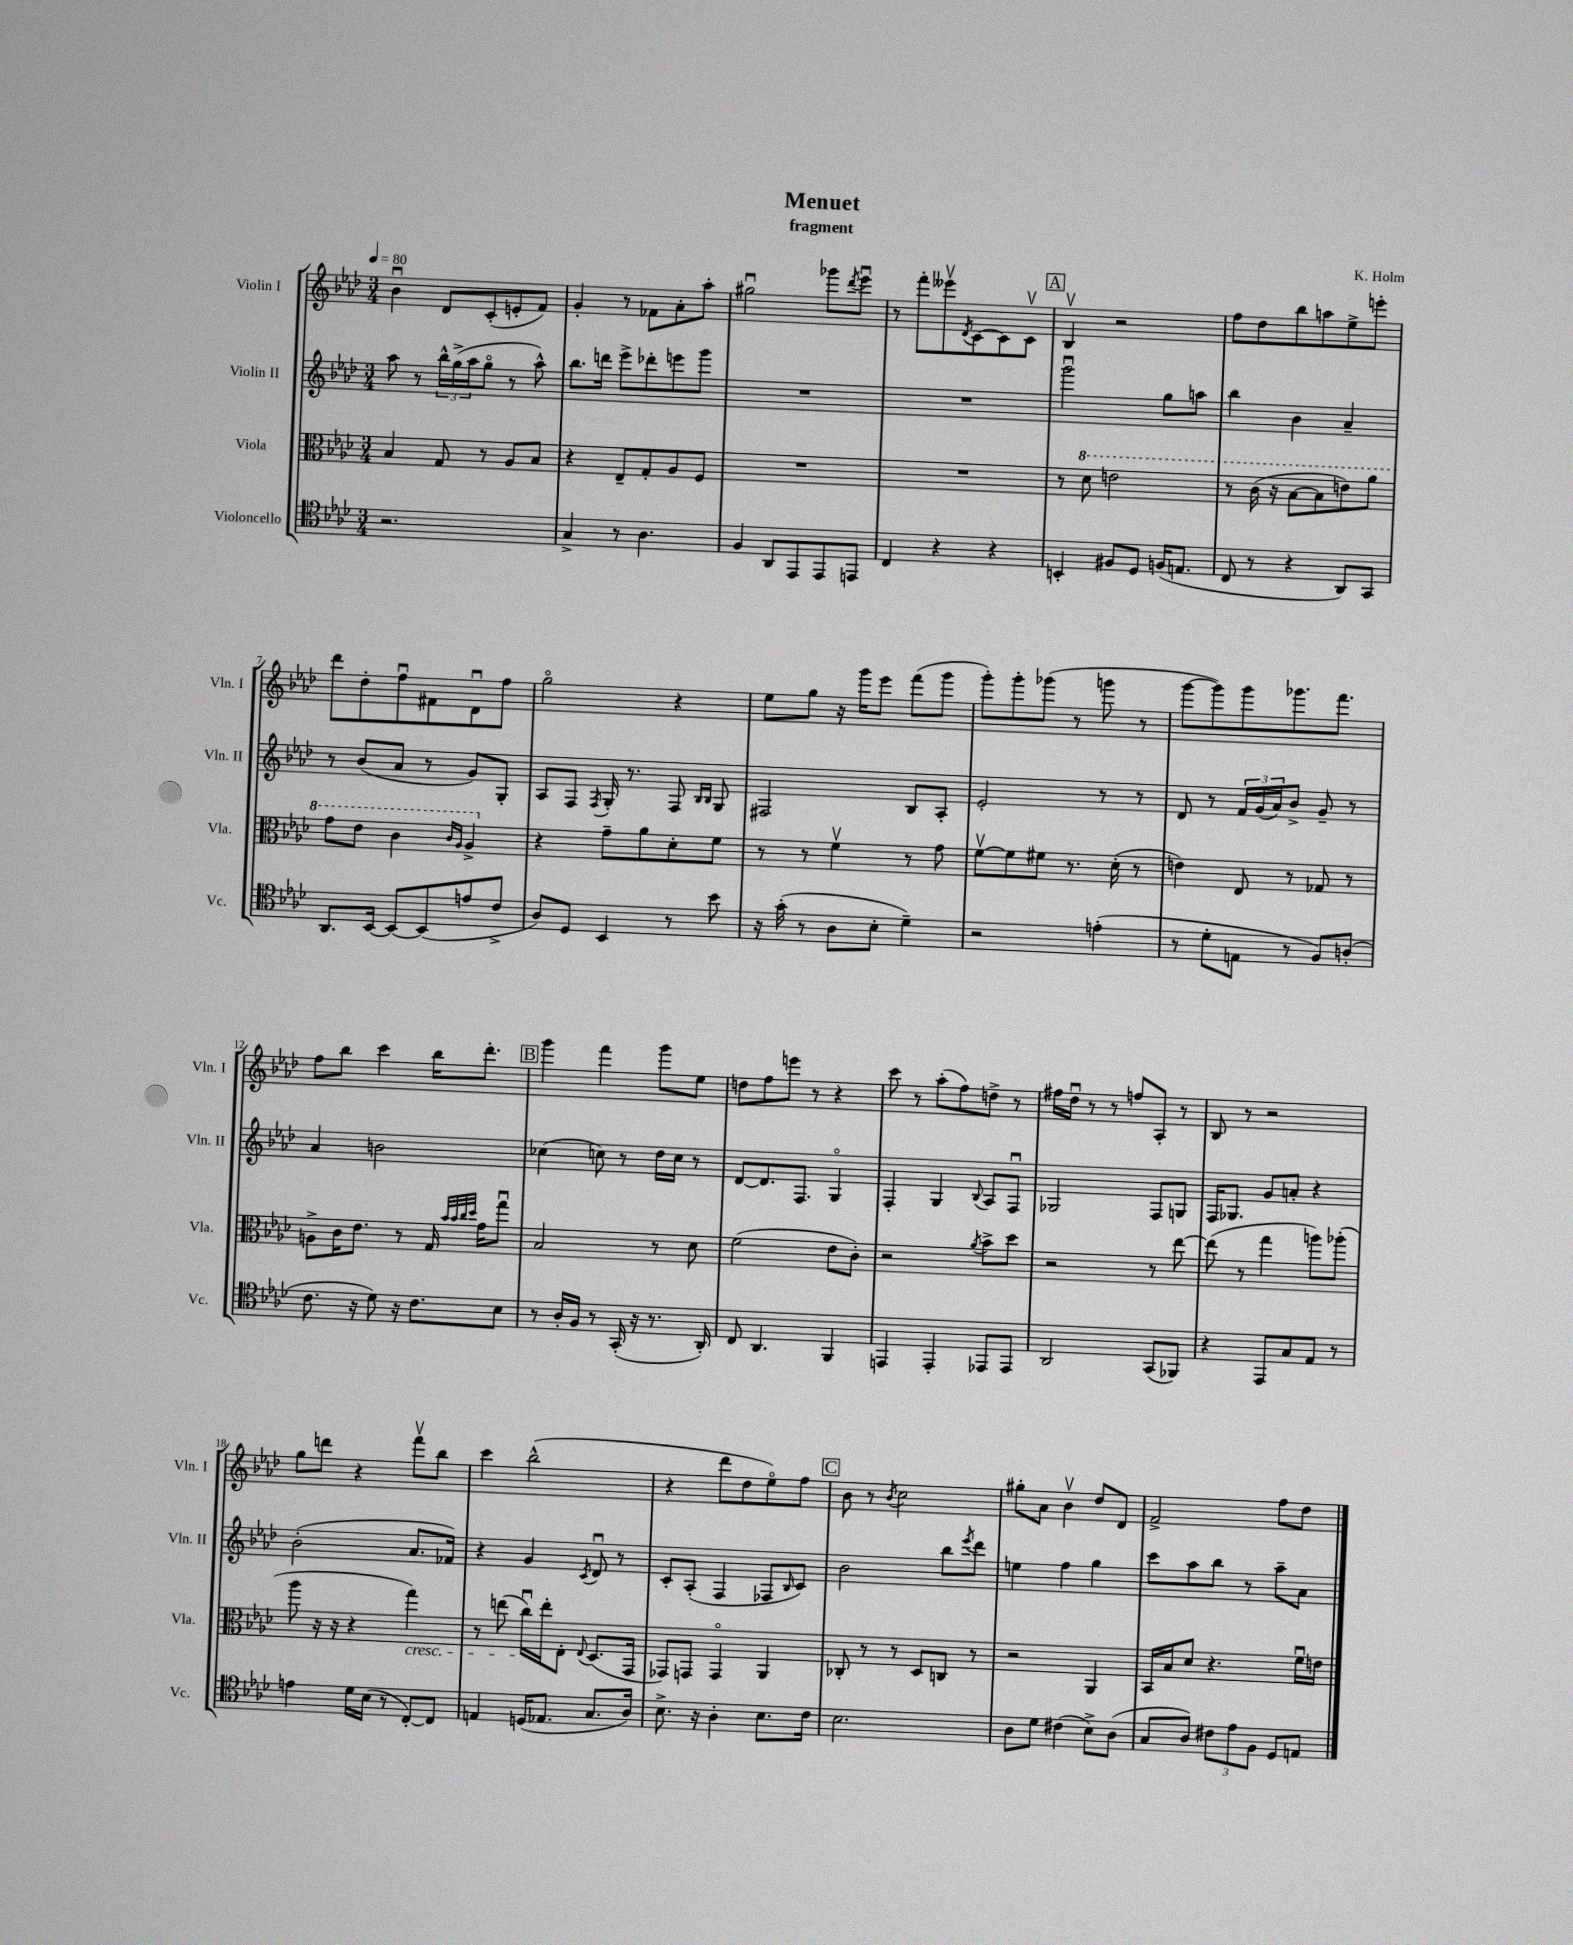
\header { title = "Menuet" composer = "K. Holm" subtitle = "fragment" }
<<
\new StaffGroup <<
\new Staff = "s0" \with { instrumentName = "Violin I" shortInstrumentName = "Vln. I" } {
    \clef treble \key aes \major \numericTimeSignature \time 3/4 \tempo 4 = 80
    bes'4\downbow des'8 c'8-.( e'8-. f'8) |
    g'4-. r8 fes'8 aes'8-. aes''8-. |
    gis''2\downbow ges'''8 \acciaccatura { des'''8 } ees'''8\downbow |
    r8 f'''8-. eeses'''8\upbow \acciaccatura { des'8 } c'8~ c'8 c'8\upbow |
    \mark \markup { \box "A" } bes4\upbow r2 |
    f''8 des''8 bes''8 a''8 ees''8-> e'''8-. |
    des'''8 des''8-. f''8\downbow fis'8 des'8\downbow f''8 |
    g''2\flageolet r4 |
    ees''8 g''8 r16 g'''16 ees'''8 f'''8( g'''8 |
    g'''8-.) g'''8-. ges'''8( r8 g'''8 r8 |
    g'''8~ g'''8) g'''8 ges'''8. f'''8. |
    f''8 bes''8 c'''4 bes''16 des'''8.-. |
    \mark \markup { \box "B" } g'''4 f'''4 g'''8 ees''8 |
    d''8 f''8 e'''8 r8 r4 |
    c'''8 r8 aes''8-.( f''8) d''8-> r8 |
    fis''16 des''16\downbow r8 r8 f''8 aes8-. r8 |
    bes8 r8 r2 |
    g''8 d'''8 r4 f'''8\upbow bes''8 |
    c'''4 bes''2-^( |
    r4 des'''8 des''8 ees''8\flageolet) f''8 |
    \mark \markup { \box "C" } bes'8 r8 \acciaccatura { bes'8 } c''2 |
    gis''8-. aes'8 bes'4\upbow des''8 des'8 |
    f'2-> f''8 des''8 \bar "|." |
}
\new Staff = "s1" \with { instrumentName = "Violin II" shortInstrumentName = "Vln. II" } {
    \clef treble \key aes \major \numericTimeSignature \time 3/4
    aes''8 r8 \tuplet 3/2 { bes''16-^ g''16->( aes''16 } g''8\flageolet r8 aes''8-^) |
    bes''8. d'''16 ees'''8-> des'''8-. e'''8 g'''8 |
    R2. |
    R2. |
    \mark \markup { \box "A" } g'''2\downbow g''8 a''8 |
    bes''4 bes'4 aes'4-- |
    r8 bes'8( aes'8 r8 g'8) g8-. |
    aes8 f8 \acciaccatura { f8 } g16-. r8. f8 \grace { bes16 bes16 } g8 |
    fis2 bes8 aes8-. |
    ees'2-. r8 r8 |
    des'8 r8 \tuplet 3/2 { f'16 g'16( aes'16) } bes'8-> g'8-- r8 |
    aes'4 b'2 |
    \mark \markup { \box "B" } ces''4( c''8) r8 des''16 c''16 r8 |
    des'8~ des'8. f8. g4\flageolet |
    f4-. g4 \appoggiatura { bes8 } aes8 f8\downbow |
    ges2 f8 g8 |
    f16 ges8. g'8 a'8-. r4 |
    bes'2-.( aes'8. fes'16) |
    r4 g'4 \acciaccatura { c'8 } des'8\downbow r8 |
    c'8-. aes8-.( f4 fes8 \grace { bes16 } c'8) |
    \mark \markup { \box "C" } bes'2 bes''8 \acciaccatura { ees'''8 } des'''8 |
    e''4 f''4 g''4 |
    c'''8 aes''8 bes''8 r8 aes''8-- aes'8 \bar "|." |
}
\new Staff = "s2" \with { instrumentName = "Viola" shortInstrumentName = "Vla." } {
    \clef alto \key aes \major \numericTimeSignature \time 3/4
    bes4 g8 r8 aes8 bes8 |
    r4 ees8-- g8-. aes8 f8 |
    R2. |
    R2. |
    \mark \markup { \box "A" } r8 \ottava #1 des''8 e''2 |
    r8 c''16( r16 bes'8~ bes'8 e''8) aes''8 |
    g''8 ees''8 c''4 \grace { c''16 aes'16 } aes'4-> \ottava #0 |
    r4 g'8-- aes'8 des'8-. f'8 |
    r8 r8 f'4\upbow r8 g'8 |
    f'8~\upbow f'8 fis'8 r8. des'16-.( r8 |
    e'4) ees8 r8 ges8 r8 |
    a8-> c'16 ees'8. r8 g16 \grace { bes'32 bes'32 c''32 des''32 } g'16 g''8\downbow |
    \mark \markup { \box "B" } bes2 r8 des'8 |
    f'2( ees'8 c'8-.) |
    r2 \acciaccatura { aes'8 } bes'8-> des''8 |
    r2 r8 ees''8~ |
    ees''8( r8 g''4 a''8) aes''8-.( |
    aes''8 r16 r16 r4 g''4\cresc) |
    r8 e''8( c''16\downbow\!) e''16-. ees8-. \appoggiatura { ees8 } des8.( g,16 |
    ges,8) g,8 g,4\flageolet aes,4 |
    \mark \markup { \box "C" } ces8-. r8 r8 des8 c8 r8 |
    r2 aes,4 |
    bes,16 bes16 des'8 r4. f'16\downbow e'16 \bar "|." |
}
\new Staff = "s3" \with { instrumentName = "Violoncello" shortInstrumentName = "Vc." } {
    \clef tenor \key aes \major \numericTimeSignature \time 3/4
    r2. |
    g4-> r8 aes4. |
    f4 aes,8 ees,8 ees,8 e,8 |
    c4 r4 r4 |
    \mark \markup { \box "A" } b,4-. fis8 des8 f16( e8. |
    c8 r8 r4 aes,8) g,8 |
    aes,8. bes,16~ bes,8~ bes,8( e'8 c'8-> |
    aes8) des8 bes,4 r8 bes'8 |
    r16 g'16-.( r8 aes8 bes8-. des'4--) |
    r2 e'4-.( |
    r8 des'8-. e8 r8 f8) a8-.( |
    c'8. r16 des'8) r16 c'8. bes8 |
    \mark \markup { \box "B" } r8 aes16-. f16 r8 g,16-.( r16 r8. aes,16-.) |
    c8 aes,4. f,4 |
    e,4 e,4-. ees,8 ees,8 |
    aes,2 g,8( fes,8) |
    r4 ees,8 g8 ees8 r8 |
    e'4 des'16 bes16( r8 c8~-.) c8 |
    e4 d16( ees8. g8. aes16) |
    bes8.-> r16 aes4-. bes8. c'16 |
    \mark \markup { \box "C" } bes2. |
    aes8 des'8 cis'4( bes8->) aes8( |
    g8 aes8) \tuplet 3/2 { cis'8 ees'8 f8 } des8 e8 \bar "|." |
}
>>
>>
